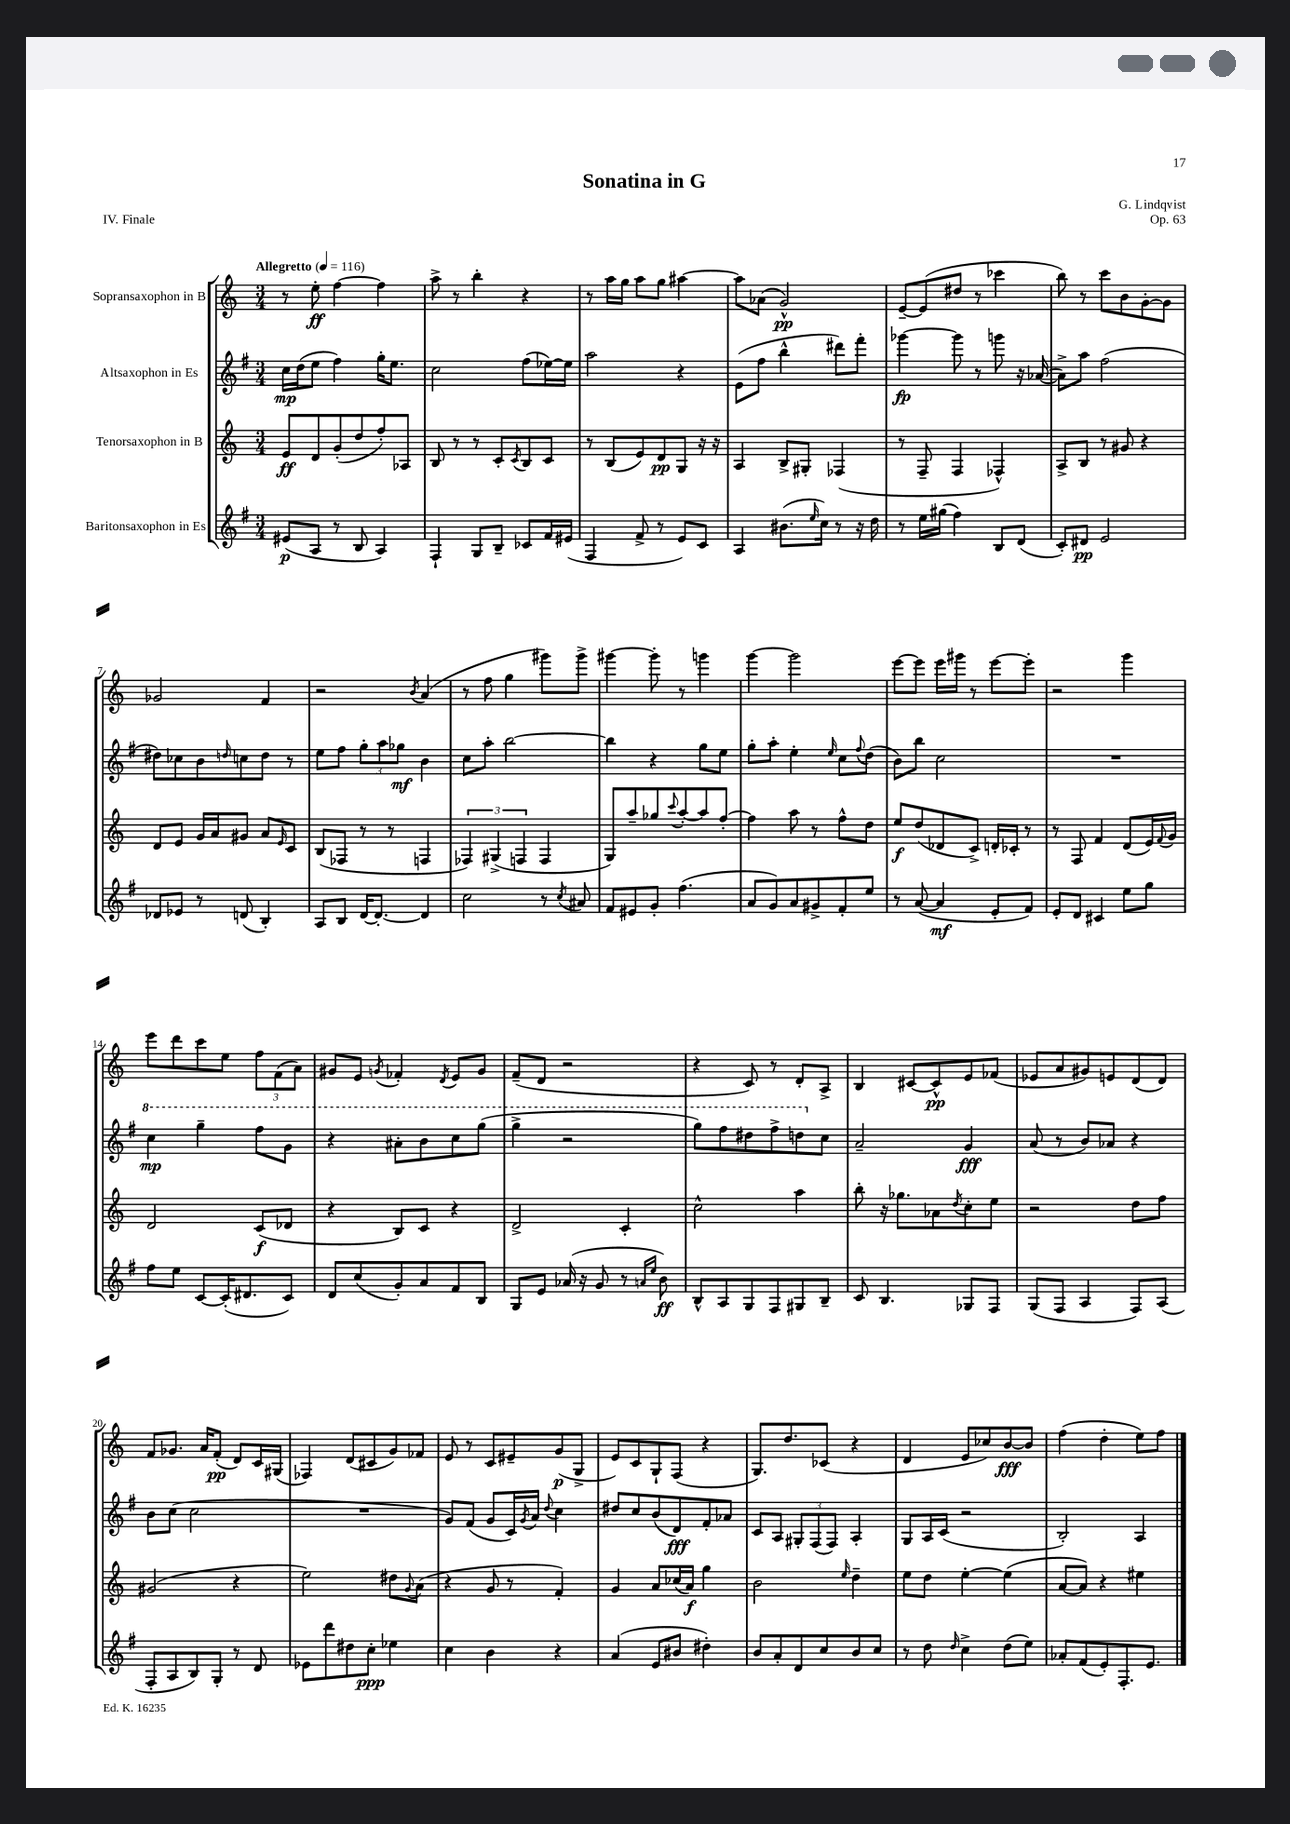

**kern	**dynam	**kern	**dynam	**kern	**dynam	**kern	**dynam
*part4	*part4	*part3	*part3	*part2	*part2	*part1	*part1
*staff4	*staff4	*staff3	*staff3	*staff2	*staff2	*staff1	*staff1
*I"Baritonsaxophon in Es	*	*I"Tenorsaxophon in B	*	*I"Altsaxophon in Es	*	*I"Sopransaxophon in B	*
*clefG2	*	*clefG2	*	*clefG2	*	*clefG2	*
*k[f#]	*	*k[]	*	*k[f#]	*	*k[]	*
*M3/4	*	*M3/4	*	*M3/4	*	*M3/4	*
*MM116	*	*MM116	*	*MM116	*	*MM116	*
=1	=1	=1	=1	=1	=1	=1	=1
!	!	!	!	!	!	!LO:TX:a:B:t=Allegretto	!
(8e#X/L	p	8e/L	ff	16cc\LL	mp	8r	.
.	.	.	.	(16dd\J	.	.	.
8A/J	.	8d/	.	8ee\J	.	8ee'\	ff
8r	.	(8g'/	.	4ff#\)	.	[4ff\	.
8B/	.	8dd/	.	.	.	.	.
4A/)	.	8ff'/)	.	16gg'\KL	.	4ff\]	.
.	.	.	.	8.ee\J	.	.	.
.	.	8A-X/J	.	.	.	.	.
=2	=2	=2	=2	=2	=2	=2	=2
4F#`/	.	8B/	.	2cc\	.	8aa^\	.
.	.	8r	.	.	.	8r	.
8G/L	.	8r	.	.	.	4bb'\	.
8B~/J	.	8c'/L	.	.	.	.	.
.	.	8qc/	.	.	.	.	.
8c-X/L	.	8B/	.	(8ff#\L	.	4r	.
16f#/L	.	8c/J	.	[16ee-X\L)	.	.	.
(16e#X/JJ	.	.	.	16ee-\JJ]	.	.	.
=3	=3	=3	=3	=3	=3	=3	=3
4F#/	.	8r	.	2aa\	.	8r	.
.	.	(8B/L	.	.	.	16aa\LL	.
.	.	.	.	.	.	16gg\JJ	.
8f#^/	.	8e/)	.	.	.	8aa\L	.
8r	.	8d/	pp	.	.	8gg\J	.
8e/L)	.	8G/J	.	4r	.	[4aa#X\	.
8c/J	.	16r	.	.	.	.	.
.	.	16r	.	.	.	.	.
=4	=4	=4	=4	=4	=4	=4	=4
4A/	.	4A/	.	(8e\L	.	8aa#\L]	.
.	.	.	.	8ff#\J	.	(8a-X\J	.
(8.b#X\L	.	8B^/L	.	4bb^^\	.	2g^^/)	pp
.	.	8G#X'/J	.	.	.	.	.
16qqee/	.	.	.	.	.	.	.
16cc\Jk)	.	.	.	.	.	.	.
8r	.	(4F-X/	.	8ddd#X\L)	.	.	.
16r	.	.	.	8fff#'\J	.	.	.
16dd\	.	.	.	.	.	.	.
=5	=5	=5	=5	=5	=5	=5	=5
8r	.	8r	.	[4ggg-X\	fp	[8e~/L	.
16ee\LL	.	8F~/	.	.	.	(8e/]	.
(16gg#X\JJ	.	.	.	.	.	.	.
4ff#\)	.	4F/	.	8ggg-\]	.	8dd#X/J	.
.	.	.	.	8r	.	8r	.
8B/L	.	4F-X^^/)	.	8gggn\	.	4ccc-X\	.
(8d/J	.	.	.	16r	.	.	.
.	.	.	.	([16a-X/	.	.	.
=6	=6	=6	=6	=6	=6	=6	=6
8c'/L)	.	8A^/L	.	8a-^\L])	.	8bb\)	.
8d#X/J	pp	8B/J	.	8aa\J	.	8r	.
2e/	.	8r	.	(2ff#\	.	8ccc\L	.
.	.	8g#X/	.	.	.	8b\	.
.	.	4r	.	.	.	[8g'\	.
.	.	.	.	.	.	8g\J]	.
!!LO:LB:g=z
=7	=7	=7	=7	=7	=7	=7	=7
8d-X/L	.	8d/L	.	8dd#X\L)	.	2g-X/	.
8e-X/J	.	8e/J	.	8cc-X\	.	.	.
8r	.	16g/LL	.	8b\	.	.	.
.	.	16a/J	.	.	.	.	.
.	.	.	.	16qqddn/	.	.	.
(8dn/	.	8g#X/J	.	8ccn\	.	.	.
4B'/)	.	8a/L	.	8dd\J	.	4f/	.
.	.	16qqe/	.	.	.	.	.
.	.	8c/J	.	8r	.	.	.
=8	=8	=8	=8	=8	=8	=8	=8
8A/L	.	(8B/L	.	8ee\L	.	2r	.
8B/J	.	8F-X/J	.	8ff#\J	.	.	.
[16d/KL	.	8r	.	12gg'\L	.	.	.
8.d'/J_	.	.	.	.	.	.	.
.	.	.	.	12aa\	.	.	.
.	.	8r	.	.	.	.	.
.	.	.	.	12gg-X\J	mf	.	.
.	.	.	.	.	.	8qb/	.
4d/]	.	4Fn/	.	4b\	.	(4a/	.
=9	=9	=9	=9	=9	=9	=9	=9
2cc\	.	6F-X/)	.	8cc\L	.	8r	.
.	.	.	.	8aa'\J	.	8ff\	.
.	.	(6G#X^/	.	.	.	.	.
.	.	.	.	[2bb\	.	4gg\	.
.	.	6Fn/	.	.	.	.	.
8r	.	4F/	.	.	.	8ggg#X\L)	.
8qcc/	.	.	.	.	.	.	.
8a#X/	.	.	.	.	.	8ggg#^\J	.
=10	=10	=10	=10	=10	=10	=10	=10
8f#/L	.	8G/L)	.	4bb\]	.	[4ggg#X\	.
8e#X/	.	8aa~/	.	.	.	.	.
8g'/J	.	8gg-X/	.	4r	.	8ggg#'\]	.
.	.	8qqccc/	.	.	.	.	.
(4.ff#\	.	[8aa'/	.	.	.	8r	.
.	.	8aa/]	.	8gg\L	.	4gggn\	.
.	.	[8ff'/J	.	8ee\J	.	.	.
=11	=11	=11	=11	=11	=11	=11	=11
8a/L	.	4ff\]	.	8gg'\L	.	[4ggg\	.
8g/)	.	.	.	8aa'\J	.	.	.
8a/	.	8aa\	.	4ee'\	.	2ggg\]	.
8g#X^/	.	8r	.	.	.	.	.
.	.	.	.	16qqee/	.	.	.
8f#'/	.	8ff^^\L	.	8cc\L	.	.	.
.	.	.	.	8qqff#/	.	.	.
8ee/J	.	8dd\J	.	(8dd\J	.	.	.
=12	=12	=12	=12	=12	=12	=12	=12
8r	.	8ee/L	f	8b\L)	.	[8eee\L	.
([8a/	.	(8dd/	.	8bb\J	.	8eee\J]	.
4a/]	mf	8d-X/	.	2cc\	.	16eee\LL	.
.	.	.	.	.	.	16ggg#X\JJ	.
.	.	8c^/J)	.	.	.	8r	.
8e'/L	.	16dn'/LL	.	.	.	[8eee\L	.
.	.	16c-X'/JJ	.	.	.	.	.
8f#/J)	.	8r	.	.	.	8eee'\J]	.
=13	=13	=13	=13	=13	=13	=13	=13
8e'/L	.	8r	.	2.r	.	2r	.
8d/J	.	8F/	.	.	.	.	.
4c#X/	.	4f/	.	.	.	.	.
8ee\L	.	(8d/L	.	.	.	4ggg\	.
8gg\J	.	16e/L)	.	.	.	.	.
.	.	8qqf/	.	.	.	.	.
.	.	16g/JJ	.	.	.	.	.
!!LO:LB:g=z
=14	=14	=14	=14	=14	=14	=14	=14
*	*	*	*	*8va	*	*	*
8ff#\L	.	2d/	.	4ccc\	mp	8eee\L	.
8ee\J	.	.	.	.	.	8ddd\	.
[8c/L	.	.	.	4ggg~\	.	8ccc\	.
(16c'/K]	.	.	.	.	.	8ee\J	.
8.d#X/	.	.	.	.	.	.	.
.	.	(8c/L	f	8fff#\L	.	12ff\L	.
.	.	.	.	.	.	(12f\	.
8c/J)	.	8d-X/J	.	8gg\J	.	.	.
.	.	.	.	.	.	12a\J)	.
=15	=15	=15	=15	=15	=15	=15	=15
8d/L	.	4r	.	4r	.	8g#X/L	.
(8cc/	.	.	.	.	.	8e/J	.
.	.	.	.	.	.	8qgn/	.
8g'/)	.	8B/L)	.	8aa#X'\L	.	4f-X'/	.
8a/	.	8c/J	.	8bb\	.	.	.
.	.	.	.	.	.	8qd/	.
8f#/	.	4r	.	8ccc\	.	8e/L	.
8B/J	.	.	.	(8ggg\J	.	8g/J	.
=16	=16	=16	=16	=16	=16	=16	=16
8G/L	.	2d^/	.	4ggg^\	.	(8f~/L	.
8e/J	.	.	.	.	.	8d/J	.
(16a-X/	.	.	.	2r	.	2r	.
16r	.	.	.	.	.	.	.
8g/	.	.	.	.	.	.	.
8r	.	4c'/	.	.	.	.	.
16qqan/LL	.	.	.	.	.	.	.
16qqee/JJ	.	.	.	.	.	.	.
8b\)	ff	.	.	.	.	.	.
=17	=17	=17	=17	=17	=17	=17	=17
8B^^/L	.	2cc^^\	.	8ggg\L)	.	4r	.
8A/	.	.	.	8fff#\	.	.	.
8G/	.	.	.	8ddd#X\	.	8c/)	.
8F#/	.	.	.	8fff#^\	.	8r	.
8G#X/	.	4aa\	.	8dddn\	.	8d'/L	.
*	*	*	*	*X8va	*	*	*
8B~/J	.	.	.	8cc\J	.	8A^/J	.
=18	=18	=18	=18	=18	=18	=18	=18
8c/	.	8bb'\	.	2a~/	.	4B/	.
4.B/	.	16r	.	.	.	.	.
.	.	8.gg-X\L	.	.	.	.	.
.	.	.	.	.	.	[8c#X/L	.
.	.	8a-X\	.	.	.	8c#^^/]	pp
.	.	8qdd/	.	.	.	.	.
8G-X/L	.	8cc'\	.	4g/	fff	8e/	.
8F#/J	.	8ee\J	.	.	.	(8f-X/J	.
=19	=19	=19	=19	=19	=19	=19	=19
(8G/L	.	2r	.	(8a/	.	8e-X/L	.
8F#/J	.	.	.	8r	.	8a/	.
4A/	.	.	.	8b/L)	.	8g#X/)	.
.	.	.	.	8a-X/J	.	8en/	.
8F#/L)	.	8dd\L	.	4r	.	(8d/	.
(8A/J	.	8ff\J	.	.	.	8d/J)	.
!!LO:LB:g=z
=20	=20	=20	=20	=20	=20	=20	=20
8F#'/L	.	(2g#X/	.	8b\L	.	8f/L	.
8A/	.	.	.	(8cc\J	.	8.g-X/J	.
8B/)	.	.	.	2cc\	.	.	.
.	.	.	.	.	.	16a/KL	.
8G'/J	.	.	.	.	.	(8f'/J	pp
8r	.	4r	.	.	.	8d/L)	.
8d/	.	.	.	.	.	16c/L	.
.	.	.	.	.	.	(16G#X/JJ	.
=21	=21	=21	=21	=21	=21	=21	=21
8e-X\L	.	2ee\)	.	2.r	.	4F-X/)	.
8ddd\	.	.	.	.	.	.	.
8dd#X\	.	.	.	.	.	(8d/L	.
8cc'\J	ppp	.	.	.	.	8c#X/	.
4ee-X\	.	8dd#X\L	.	.	.	8g/)	.
.	.	8qqg/	.	.	.	.	.
.	.	(8a\J	.	.	.	8f-X/J	.
=22	=22	=22	=22	=22	=22	=22	=22
4cc\	.	4r	.	8g/L)	.	8e/	.
.	.	.	.	(8f#/J	.	8r	.
4b\	.	8g/	.	8g/L	.	8c/L	.
.	.	8r	.	16c/L)	.	8e#X~/	.
.	.	.	.	8qg/	.	.	.
.	.	.	.	16a/JJ	.	.	.
.	.	.	.	8qqdd/	.	.	.
4r	.	4f'/)	.	4cc\	.	(8g/	p
.	.	.	.	.	.	8G^/J	.
=23	=23	=23	=23	=23	=23	=23	=23
(4a/	.	4g/	.	8dd#X/L	.	8e/L)	.
.	.	.	.	8cc/	.	8c/	.
8e/L	.	8a/L	.	(8b/	.	8G`/	.
8b#X/J	.	(16cc-X/L	.	8d/)	fff	(8F/J	.
.	.	16a/JJ)	f	.	.	.	.
4dd#X'\)	.	4gg\	.	8f#'/	.	4r	.
.	.	.	.	8a-X/J	.	.	.
=24	=24	=24	=24	=24	=24	=24	=24
8b/L	.	2b\	.	8c/L	.	8.G/L)	.
8a'/	.	.	.	8A/J	.	.	.
.	.	.	.	.	.	8.dd/	.
8d/	.	.	.	12G#X'/L	.	.	.
.	.	.	.	(12F#/	.	.	.
8cc/	.	.	.	.	.	(8c-X/J	.
.	.	.	.	12F#/J)	.	.	.
.	.	16qqee/	.	.	.	.	.
8b/	.	4dd~\	.	4A'/	.	4r	.
8cc/J	.	.	.	.	.	.	.
=25	=25	=25	=25	=25	=25	=25	=25
8r	.	8ee\L	.	8G/L	.	4d/	.
8dd\	.	8dd\J	.	16A/L	.	.	.
.	.	.	.	(16c/JJ	.	.	.
16qqdd/	.	.	.	.	.	.	.
4cc^\	.	[4ee'\	.	2r	.	8e/L	.
.	.	.	.	.	.	8cc-X/)	.
(8dd\L	.	(4ee\]	.	.	.	[8b/	fff
8ee\J)	.	.	.	.	.	8b/J]	.
=26	=26	=26	=26	=26	=26	=26	=26
8a-X'/L	.	[8a/L	.	2B'/)	.	(4ff\	.
(8f#/	.	8a/J])	.	.	.	.	.
8e'/)	.	4r	.	.	.	4dd'\	.
8.F#'/	.	.	.	.	.	.	.
.	.	4ee#X\	.	4A/	.	8ee\L)	.
8.e/J	.	.	.	.	.	.	.
.	.	.	.	.	.	8ff\J	.
==	==	==	==	==	==	==	==
*-	*-	*-	*-	*-	*-	*-	*-
